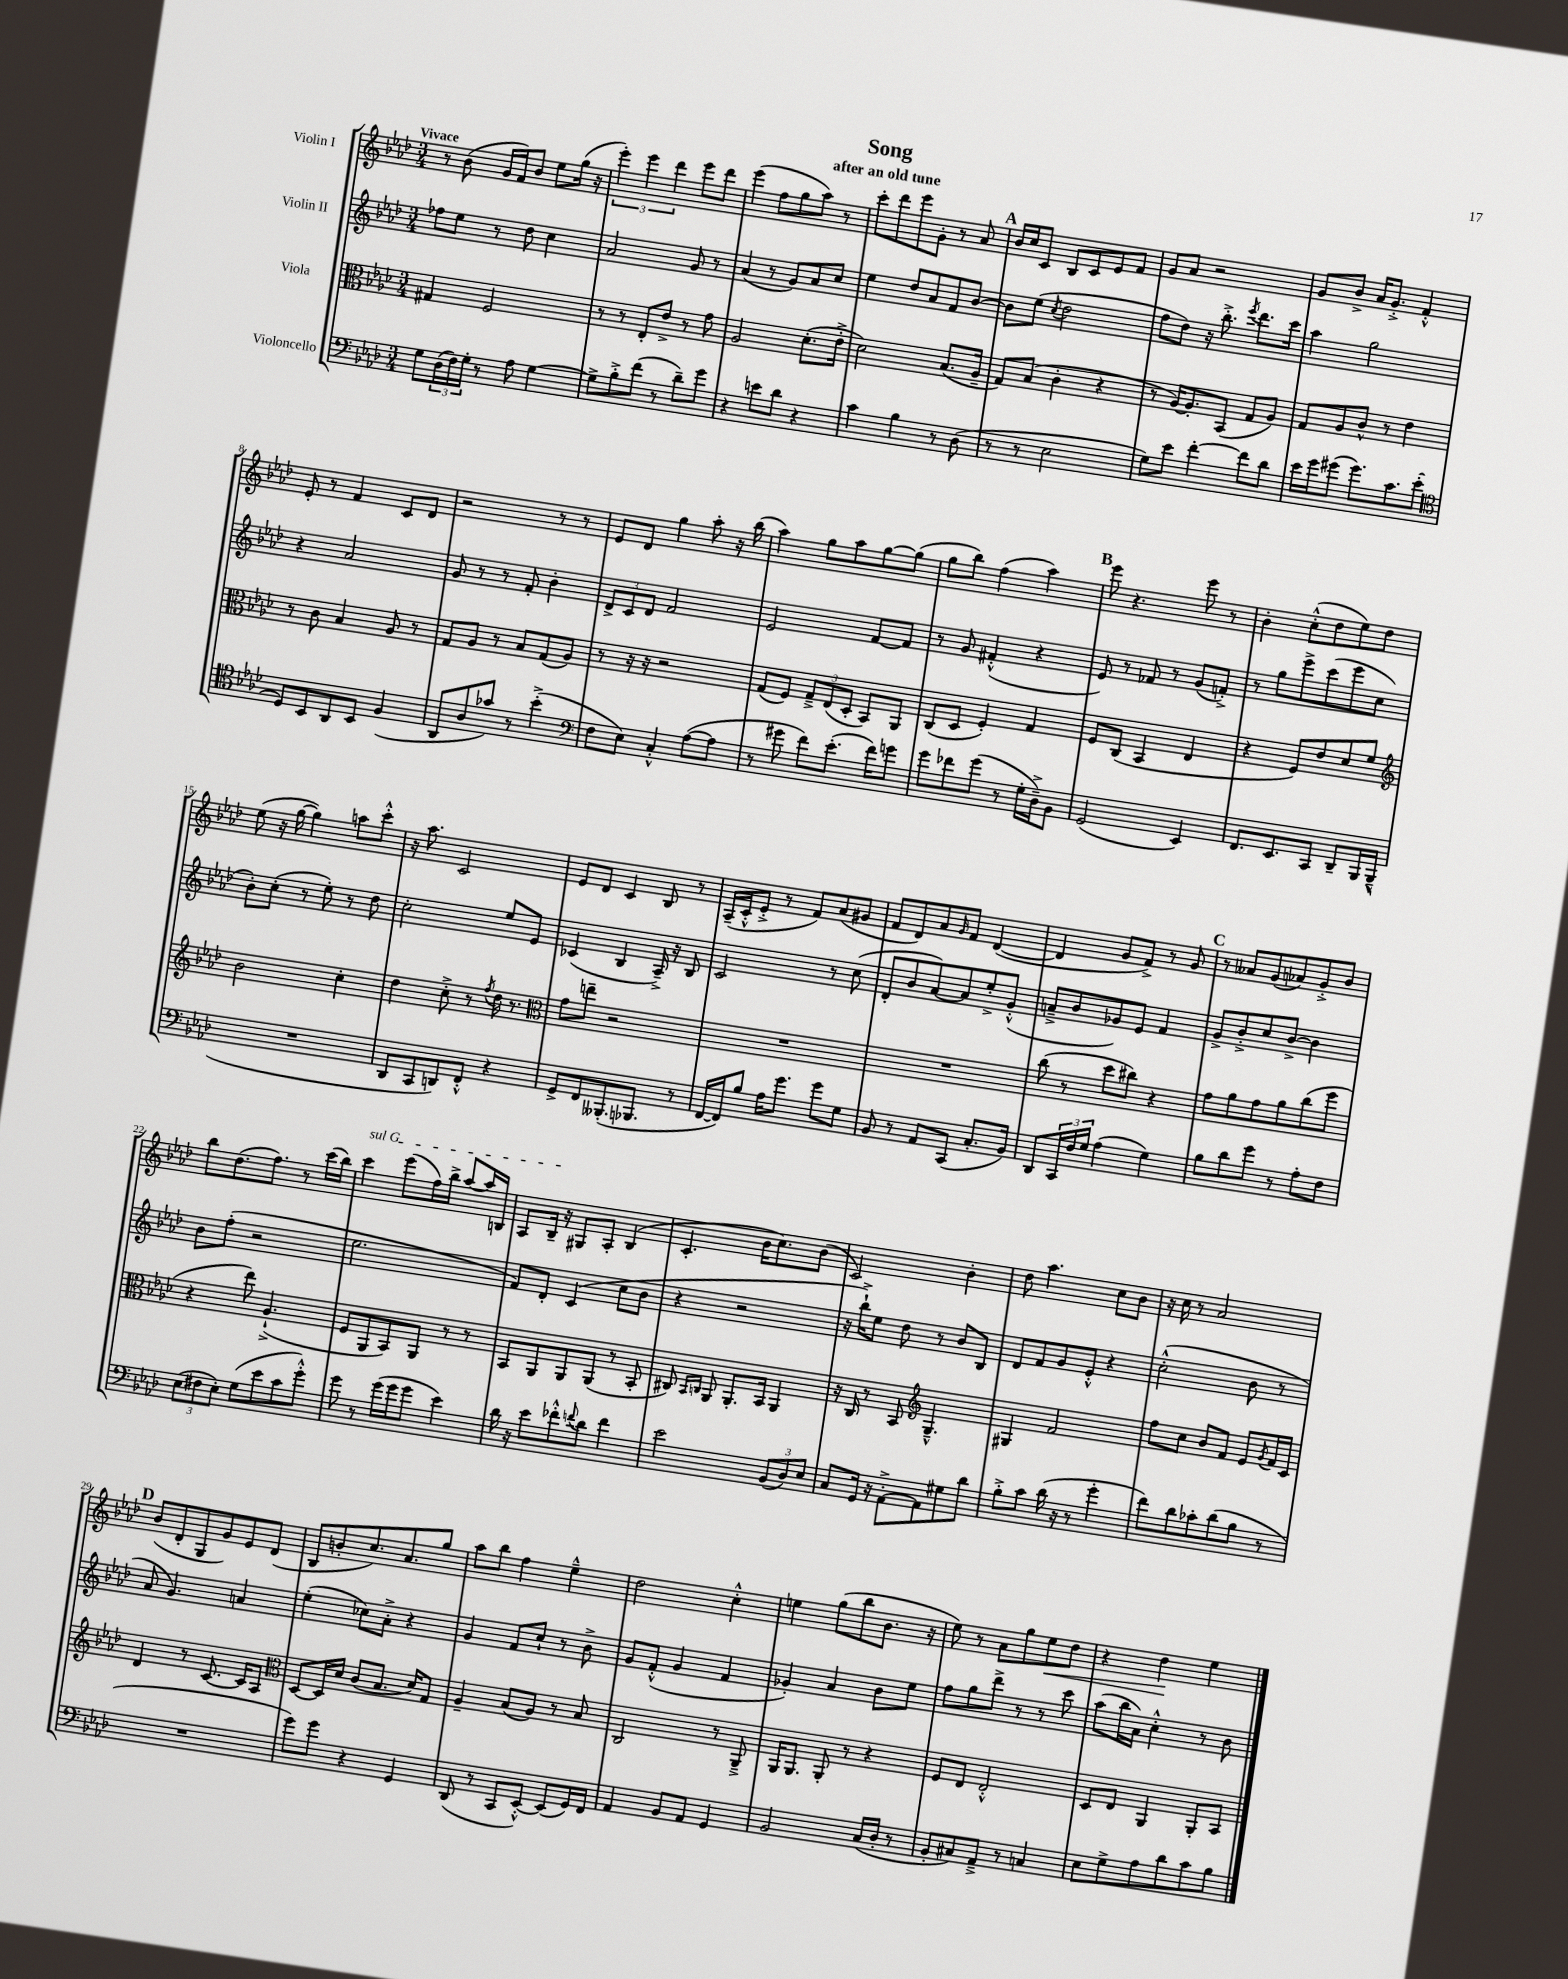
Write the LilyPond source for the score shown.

\header { title = "Song" subtitle = "after an old tune" }
<<
\new StaffGroup <<
\new Staff = "s0" \with { instrumentName = "Violin I" } {
    \clef treble \key aes \major \numericTimeSignature \time 3/4 \tempo "Vivace"
    r8 bes'8( g'16 f'16) bes'8 ees''8 g''16( r16 |
    \tuplet 3/2 { ees'''4-.) ees'''4 des'''4 } ees'''8 des'''8 |
    ees'''4( f''8 g''8 aes''8) r8 |
    c'''8-. des'''8 ees'''8 g'8-. r8 aes'8 |
    \mark \markup { \bold "A" } bes'16 c''16 c'8 bes8 c'8 ees'8 f'8 |
    g'8 aes'8 r2 |
    g'8 bes'8-> aes'16 g'8.-.-> f'4-.-^ |
    ees'8-. r8 f'4 c'8 des'8 |
    r2 r8 r8 |
    ees'8 des'8 g''4 aes''8-. r16 bes''16( |
    aes''4) g''8 aes''8 g''8~ g''8( |
    g''8 bes''8) f''4( aes''4) |
    \mark \markup { \bold "B" } ees'''8 r4. ees'''8 r8 |
    bes'4-. c''8-.-^( des''8 ees''8) des''8 |
    ees''8( r16 g''16~ g''4) a''8 c'''8-.-^ |
    r16 aes''8. c'2 |
    ees'8 des'8 c'4 bes8 r8 |
    aes16--( c'16-.-^ ees'8-.-> r8 f'8) aes'8( gis'8 |
    f'8 des'8) aes'8 \grace { g'16 } f'8 des'4~( |
    des'4 g'8 f'8->) r8 g'8 |
    \mark \markup { \bold "C" } r8 aeses'8 g'8( aes'8) g'8-.-> bes'8 |
    bes''8 des''8.( f''8.) r8 c'''16( bes''16) |
    \once \override TextSpanner.bound-details.left.text = \markup { \italic "sul G" } c'''4\startTextSpan ees'''8( f''16) bes''16-> aes''8~ aes''16 b16 |
    aes8 bes16--\stopTextSpan r16 gis8 aes8-. bes4( |
    c'4.-. bes'16 c''8.) bes'8( |
    c'2) bes'4-. |
    des''8 aes''4. c''8 bes'8 |
    r16 c''16 r8 aes'2 |
    \mark \markup { \bold "D" } bes'8( des'8-. g8 g'8) ees'8 des'8( |
    bes8 b'8-. c''8.) aes'8. g''8 |
    aes''8 bes''8 f''4 ees''4---^ |
    des''2 c''4-.-^ |
    e''4 g''8( bes''8 bes'8. r16 |
    ees''8) r8 aes'8 g''8 ees''8\< des''8 |
    r4 des''4\! ees''4 \bar "|." |
}
\new Staff = "s1" \with { instrumentName = "Violin II" } {
    \clef treble \key aes \major \numericTimeSignature \time 3/4
    fes''8 ees''8 r8 des''8 c''4 |
    aes'2 g'8 r8 |
    aes'4( r8 g'8) aes'8 c''8 |
    ees''4 des''8 aes'8 f'8 bes'8~ |
    \mark \markup { \bold "A" } bes'8 ees''8( \acciaccatura { c''8 } des''2 |
    f''8 des''8) r16 bes''8.-.-> \acciaccatura { ees'''8 } des'''8. c'''16 |
    aes''4 g''2 |
    r4 aes'2 |
    g'8 r8 r8 f'8-. bes'4-. |
    \tuplet 3/2 { des'8-> c'8 des'8 } f'2 |
    ees'2 f'8~ f'8 |
    r8 g'8 fis'4-.-^( r4 |
    \mark \markup { \bold "B" } ees'8) r8 fes'8 r8 g'8( f'8-.->) |
    r8 g''8 ees'''8-> c'''8( ees'''8 c''8 |
    bes'8-.) c''8-.( r8 ees''8-.) r8 des''8 |
    c''2-. ees''8 ees'8 |
    ces'4( bes4 aes16--->) r16 bes8 |
    c'2 r8 c''8( |
    des'8-. bes'8 aes'8~) aes'8 ees''8-.-> g'8-.-^( |
    a'8---> bes'8 ges'8) ees'8 f'4 |
    \mark \markup { \bold "C" } g'8-> bes'8-.-> c''8 bes'8~-> bes'4 |
    bes'8 f''8-.( r2 |
    ees''2. |
    f'8) des'8-. c'4( c''8 bes'8 |
    r4 r2 |
    r16 bes''16-!->) ees''8 des''8 r8 bes'8 bes8 |
    des'8 f'8 g'8 ees'8-.-^ r4 |
    c''2-.-^( bes'8 r8 |
    \mark \markup { \bold "D" } aes'8 g'4.) a'4 |
    ees''4-.( ces''8) aes'8-.-> r4 |
    g'4 f'8 c''8-! r8 bes'8-> |
    g'8 f'8-.-^( g'4 f'4 |
    ges'4-.) aes'4 bes'8 ees''8 |
    f''8 g''8 des'''8-> r8 r8 c'''8 |
    aes''8( bes''16 aes'16) c''4-.-^ r8 bes'8 \bar "|." |
}
\new Staff = "s2" \with { instrumentName = "Viola" } {
    \clef alto \key aes \major \numericTimeSignature \time 3/4
    gis4 f2 |
    r8 r8 ees8-. ees'8-> r8 g'8 |
    aes2 des'8.-.( ees'16-.-> |
    des'2) bes8.( aes16-- |
    \mark \markup { \bold "A" } g8) bes8( c'4-. r4 |
    r8 aes16~) aes8.-. bes,8( g8 aes8) |
    g8 aes8 c'8-^ r8 ees'4 |
    r8 c'8 bes4 aes8 r8 |
    g8 aes8 r8 bes8 g8( aes8) |
    r8 r16 r16 r2 |
    g8( f8) \tuplet 3/2 { g8---> ees8( des8-. } bes,8) aes,8 |
    c8( des8 f4-.) g4 |
    \mark \markup { \bold "B" } f8 c8( bes,4 ees4 |
    r4 f8) ees'8 des'8 f'8 |
    \clef treble bes'2 c''4-. |
    des''4 c''8-.-> r8 \acciaccatura { f''8 } des''16 r8. |
    \clef alto g'8 e''8-- r2 |
    R2. |
    R2. |
    c''8( r8 des''8 cis''8) r4 |
    \mark \markup { \bold "C" } g'8 aes'8 g'8 aes'8 c''8( f''8 |
    r4 ees''8) aes4.-!->( |
    f8 aes,8 bes,8) aes,8 r8 r8 |
    bes,8 aes,8 aes,8 aes,8( r8 bes,8-. |
    cis8) \grace { bes,16 c16 } aes,8 aes,8.-. bes,16 aes,4 |
    r16 c16 r8 bes,8 \clef treble g4.---^ |
    gis4 f'2 |
    f''8 c''8 bes'8 f'8 ees'8 \acciaccatura { g'8 } f'16 c'16 |
    \mark \markup { \bold "D" } des'4 r8 c'8.~ c'16 aes8 |
    \clef alto des8~ des16 des'16 c'8( bes8. des'16) g8 |
    aes4-- bes8( aes8) r8 bes8 |
    c2 r8 aes,8---> |
    aes,16 aes,8. aes,8-. r8 r4 |
    f8 ees8 ees2-.-^ |
    des8 ees8 aes,4 aes,8-. bes,8 \bar "|." |
}
\new Staff = "s3" \with { instrumentName = "Violoncello" } {
    \clef bass \key aes \major \numericTimeSignature \time 3/4
    g8 \tuplet 3/2 { des16( f16) g16-. } r8 aes8 g4~ |
    g8-> bes8-.-> f'8( r8 des'8--) g'8 |
    r4 e'8 des'8 r4 |
    c'4 bes4 r8 des8( |
    \mark \markup { \bold "A" } r8 r8 ees2 |
    g8) ees'8 f'4~-. f'8 des'8 |
    ees'16 g'16 gis'8( gis'8.) c'8. ees'8-.( |
    \clef tenor des8) bes,8 aes,8 bes,8 f4( |
    aes,8 aes8 ges'8) r8 bes'4-.->( |
    \clef bass f8 ees8) c4-.-^ aes8~( aes8 |
    r8 gis'8 f'8) ees'8.-.( f'16) g'8 |
    g'8 fes'8 g'8( r8 g16-. des16--->) bes,8 |
    \mark \markup { \bold "B" } g,2( ees,4) |
    f,8. ees,8. c,8 des,8-- bes,,16 bes,,16---^( |
    R2. |
    des,8 c,8 d,8) f,8-.-^ r4 |
    g,8-> f,8 beses,,8.-.( bes,,8. r8 |
    f,16~ f,16) bes8 aes16 g'8. g'8 g8 |
    bes,8 r8 aes,8 c,8( c8.-. bes,16) |
    des,8 \tuplet 3/2 { c,16 f16 g16 } aes4( g4) |
    \mark \markup { \bold "C" } bes8 des'8 g'8 r8 aes8-. f8 |
    \tuplet 3/2 { ees8( fis8 ees8-.) } g8( ees'8 c'8 g'8-.-^) |
    g'8 r8 g'16( g'16 g'8 ees'4) |
    des'16 r16 ees'8 fes'8-.-^ \appoggiatura { f'8 } des'8 f'4 |
    ees'2 \tuplet 3/2 { bes,8( des8) ees8 } |
    c8 g,16 r16 aes,8~-.-> aes,8 gis8 des'8 |
    bes8-.-> c'8 des'16( r16 r8 g'4-. |
    f'8) des'8 ces'8-. des'8( bes8 r8 |
    \mark \markup { \bold "D" } R2. |
    g'8) g'8 r4 g,4 |
    des,8( r8 c,8 ees,8~-.-^) ees,8( g,16) f,16 |
    aes,4 bes,8 aes,8 g,4 |
    bes,2 c16( des16-. r8 |
    bes,8-. cis8) aes,8---> r8 c4 |
    ees8 g8-> aes8 des'8 c'8 bes8 \bar "|." |
}
>>
>>
